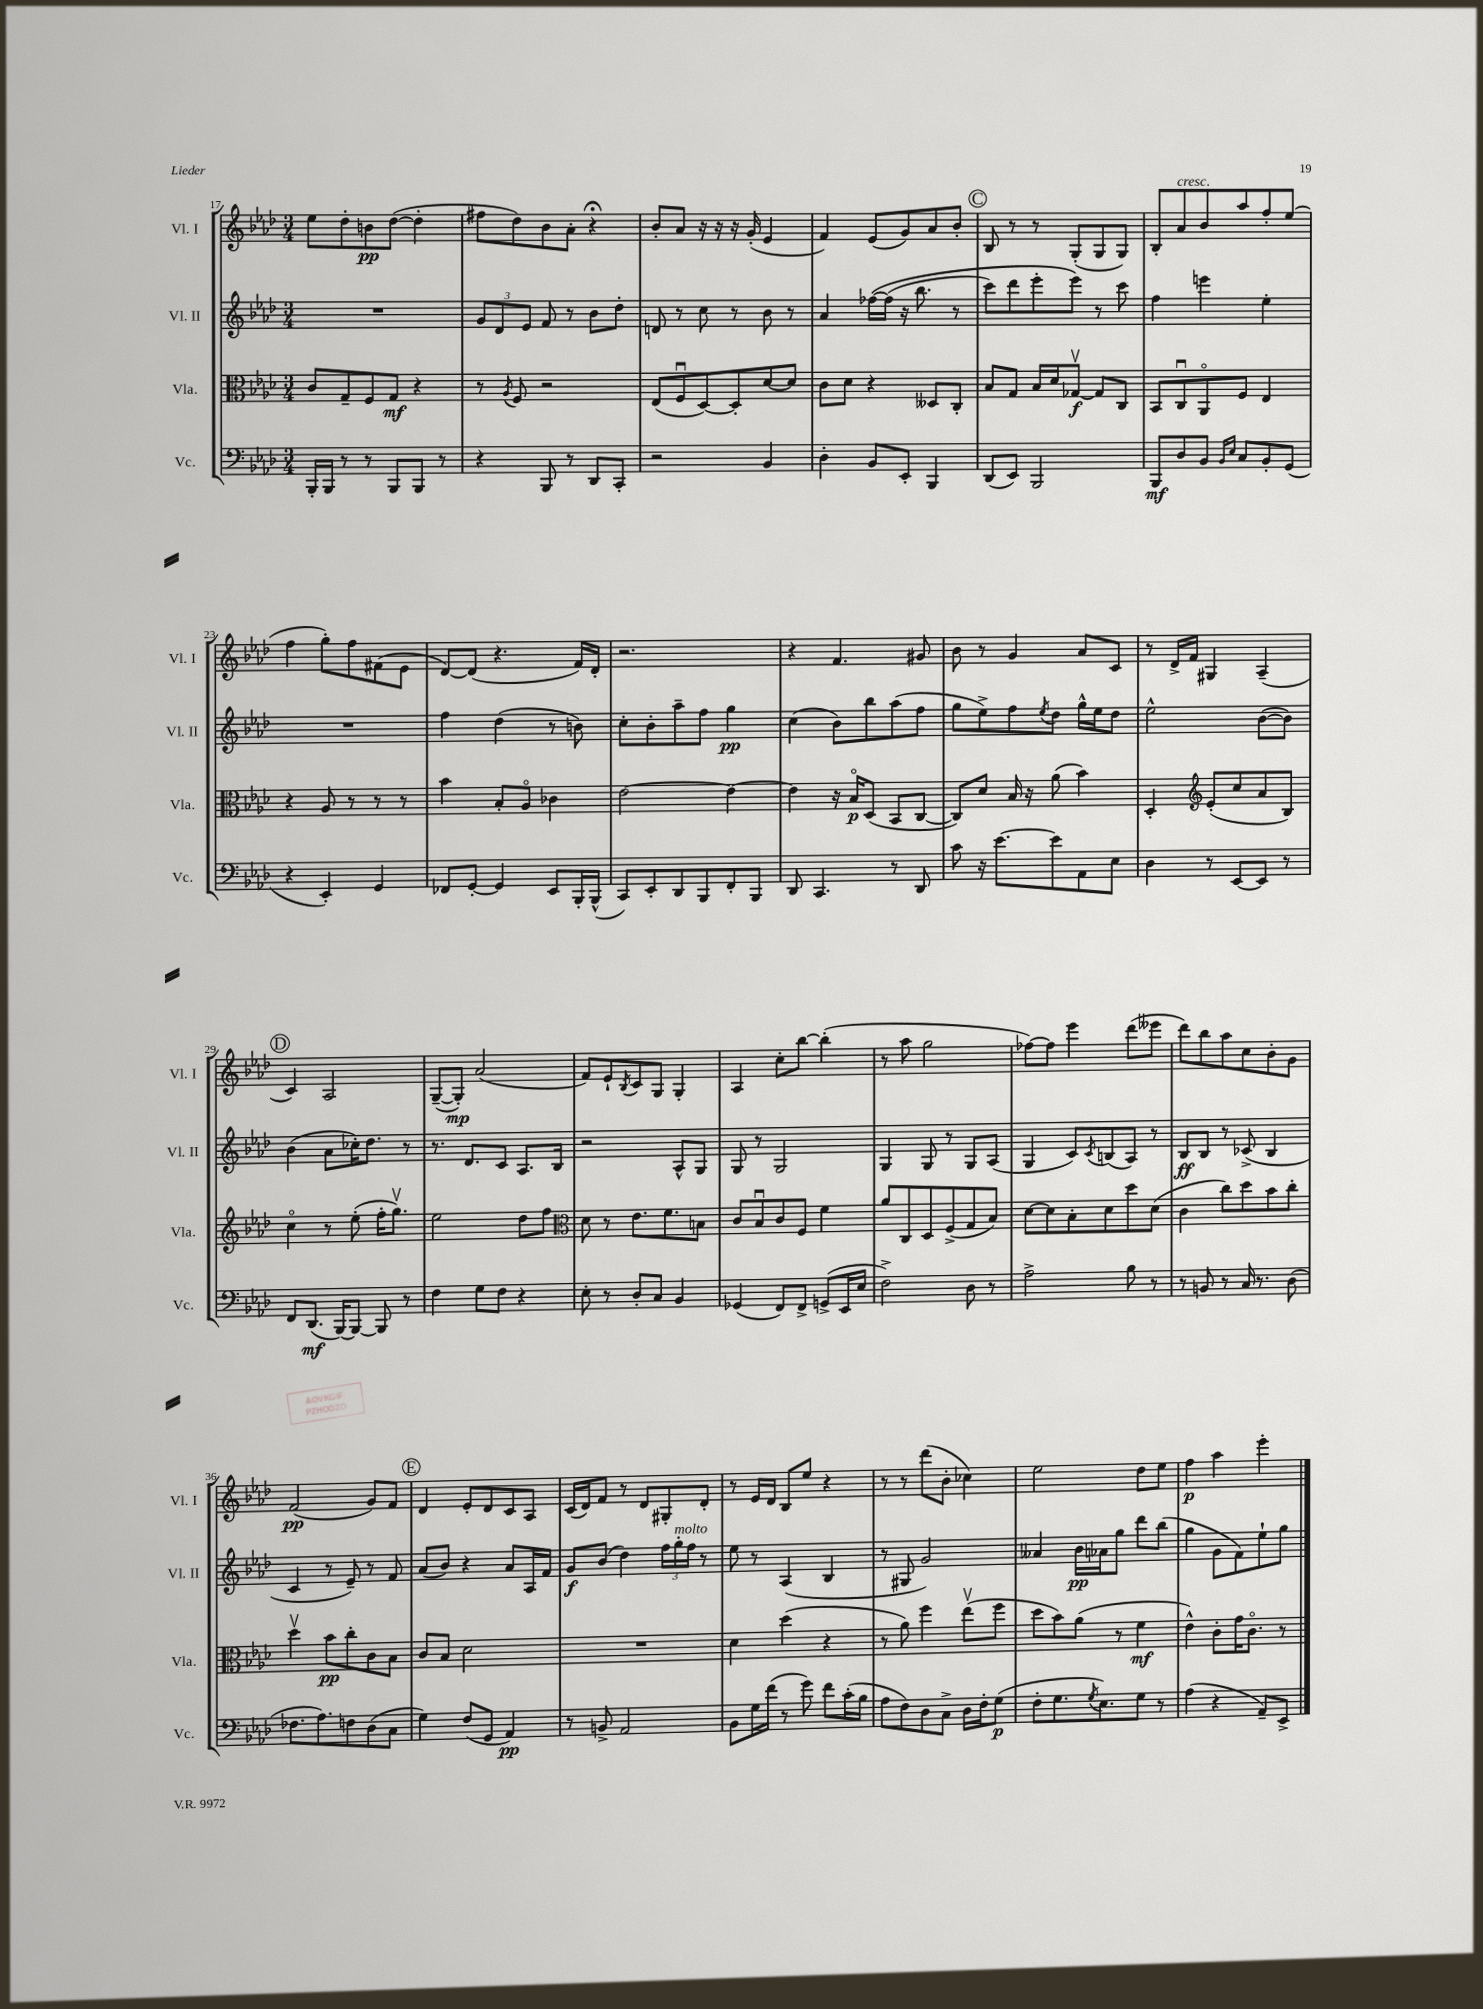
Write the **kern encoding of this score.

**kern	**dynam	**kern	**dynam	**kern	**dynam	**kern	**dynam
*part4	*part4	*part3	*part3	*part2	*part2	*part1	*part1
*staff4	*staff4	*staff3	*staff3	*staff2	*staff2	*staff1	*staff1
*I"Vc.	*	*I"Vla.	*	*I"Vl. II	*	*I"Vl. I	*
*I'Vc.	*	*I'Vla.	*	*I'Vl. II	*	*I'Vl. I	*
*clefF4	*	*clefC3	*	*clefG2	*	*clefG2	*
*k[b-e-a-d-]	*	*k[b-e-a-d-]	*	*k[b-e-a-d-]	*	*k[b-e-a-d-]	*
*M3/4	*	*M3/4	*	*M3/4	*	*M3/4	*
=17	=17	=17	=17	=17	=17	=17	=17
16BBB-'/LL	.	8c/L	.	2.r	.	8ee-\L	.
16BBB-/JJ	.	.	.	.	.	.	.
8r	.	8G~/	.	.	.	8dd-'\	.
8r	.	8F/	.	.	.	8bn\	pp
8BBB-/L	.	8G/J	mf	.	.	([8dd-\J	.
8BBB-/J	.	4r	.	.	.	4dd-'\]	.
8r	.	.	.	.	.	.	.
=18	=18	=18	=18	=18	=18	=18	=18
4r	.	8r	.	12g/L	.	8ff#X\L	.
.	.	.	.	12d-/	.	.	.
.	.	8qA-/	.	.	.	.	.
.	.	8F/	.	.	.	8dd-\)	.
.	.	.	.	12e-/J	.	.	.
8BBB-/	.	2r	.	8f/	.	8b-\	.
8r	.	.	.	8r	.	8a-'\J	.
8DD-/L	.	.	.	8b-\L	.	4r;<	.
8CC'/J	.	.	.	8dd-'\J	.	.	.
=19	=19	=19	=19	=19	=19	=19	=19
2r	.	(8E-/L	.	8dn/	.	8b-'/L	.
.	.	8Fu/	.	8r	.	8a-/J	.
.	.	[8D-/)	.	8cc\	.	16r	.
.	.	.	.	.	.	16r	.
.	.	8D-'/]	.	8r	.	16r	.
.	.	.	.	.	.	(16g'/	.
4BB-/	.	[8d-/	.	8b-\	.	4e-/	.
.	.	8d-/J]	.	8r	.	.	.
=20	=20	=20	=20	=20	=20	=20	=20
4D-'\	.	8c\L	.	4a-/	.	4f/)	.
.	.	8d-\J	.	.	.	.	.
8BB-/L	.	4r	.	([16ff-X\LL	.	(8e-/L	.
.	.	.	.	(16ff-\JJ]	.	.	.
8EE-'/J	.	.	.	16r	.	8g/)	.
.	.	.	.	8.bb-\	.	.	.
4BBB-/	.	8D--X/L	.	.	.	8a-/	.
.	.	8C'/J	.	8r	.	8b-'/J	.
!!LO:REH:place=s1:t=C
=21	=21	=21	=21	=21	=21	=21	=21
(8DD-/L	.	8B-/L	.	8ccc\L)	.	8B-/	.
8EE-/J)	.	8G/J	.	8ddd-\	.	8r	.
2BBB-/	.	16B-/LL	.	8eee-'\	.	8r	.
.	.	16d-/J	.	.	.	.	.
.	.	[8G-Xv/J	f	8eee-\J)	.	(8G'/L	.
.	.	8G-/L]	.	8r	.	8G/	.
.	.	8C/J	.	8ccc\	.	8G/J)	.
=22	=22	=22	=22	=22	=22	=22	=22
8BBB-/L	mf	8BB-/L	.	4ff\	.	8B-'/L	.
!	!	!	!	!	!	!LO:TX:a:i:t=cresc.	!
8D-/	.	8Cu/	.	.	.	8a-/	.
8BB-/J	.	8AA-/	.	4eeen\	.	8b-/	.
16qqBB-/LL	.	.	.	.	.	.	.
16qqE-/JJ	.	.	.	.	.	.	.
8C/L	.	8F/J	.	.	.	8aa-/	.
8BB-'/	.	4E-/	.	4ee-'\	.	8ff'/	.
(8GG/J	.	.	.	.	.	(8ee-/J	.
!!LO:LB:g=z
=23	=23	=23	=23	=23	=23	=23	=23
4r	.	4r	.	2.r	.	4ff\	.
4EE-'/)	.	8A-/	.	.	.	8gg'\L)	.
.	.	8r	.	.	.	8ff\	.
4GG/	.	8r	.	.	.	(8f#X\	.
.	.	8r	.	.	.	8e-\J	.
=24	=24	=24	=24	=24	=24	=24	=24
8FF-X/L	.	4b-\	.	4ff\	.	[8d-/L)	.
[8GG'/J	.	.	.	.	.	(8d-/J]	.
4GG/]	.	8B-'/L	.	(4dd-\	.	4.r	.
.	.	8A-/J	.	.	.	.	.
8EE-/L	.	4c-X\	.	8r	.	.	.
16BBB-'/L	.	.	.	8bn\)	.	16f/LL)	.
(16BBB-^^/JJ	.	.	.	.	.	16d-'/JJ	.
=25	=25	=25	=25	=25	=25	=25	=25
8CC/L)	.	[2e-\	.	8cc'\L	.	2.r	.
8EE-'/	.	.	.	8b-'\	.	.	.
8DD-/	.	.	.	8aa-~\	.	.	.
8BBB-/	.	.	.	8ff\J	.	.	.
8FF'/	.	4e-\_	.	4gg\	pp	.	.
8BBB-/J	.	.	.	.	.	.	.
=26	=26	=26	=26	=26	=26	=26	=26
8DD-/	.	4e-\]	.	(4cc\	.	4r	.
4.CC/	.	.	.	.	.	.	.
.	.	16r	.	8b-\L)	.	4.f/	.
.	.	16B-/KL	p	.	.	.	.
.	.	(8D-/J	.	8bb-\	.	.	.
8r	.	8BB-/L	.	(8aa-\	.	.	.
8DD-/	.	[8C/J	.	8ff\J	.	8g#X/	.
=27	=27	=27	=27	=27	=27	=27	=27
8c\	.	8C/L])	.	8gg\L	.	8b-\	.
16r	.	8d-/J	.	8ee-^\)	.	8r	.
[8.e-\L	.	.	.	.	.	.	.
.	.	16B-/	.	8ff\	.	4g/	.
.	.	16r	.	.	.	.	.
.	.	.	.	8qee-/	.	.	.
8e-\]	.	(8a-\	.	8dd-\J	.	.	.
8AA-\	.	4b-\)	.	16gg^^\LL	.	8a-/L	.
.	.	.	.	16ee-\J	.	.	.
8E-\J	.	.	.	8dd-\J	.	8c/J	.
=28	=28	=28	=28	=28	=28	=28	=28
4D-\	.	4D-'/	.	2ee-^^\	.	8r	.
.	.	.	.	.	.	16d-^/LL	.
.	.	.	.	.	.	16f/JJ	.
*	*	*clefG2	*	*	*	*	*
8r	.	(8e-'/L	.	.	.	4G#X/	.
[8EE-/L	.	8cc/	.	.	.	.	.
8EE-/J]	.	8a-/	.	([8b-\L	.	(4A-~/	.
8r	.	8B-/J)	.	8b-\J])	.	.	.
!!LO:LB:g=z
!!LO:REH:place=s1:t=D
=29	=29	=29	=29	=29	=29	=29	=29
8FF/L	.	4cc\	.	(4b-\	.	4c/)	.
(8.DD-/J	mf	.	.	.	.	.	.
.	.	8r	.	8a-\L	.	2A-/	.
[16BBB-/KL)	.	.	.	.	.	.	.
8BBB-/J_	.	(8ee-'\	.	16cc-X'\K)	.	.	.
.	.	.	.	8.dd-\J	.	.	.
8BBB-/]	.	16ff'\KL	.	.	.	.	.
.	.	8.ggv\J)	.	.	.	.	.
8r	.	.	.	8r	.	.	.
=30	=30	=30	=30	=30	=30	=30	=30
4F\	.	2ee-\	.	8.r	.	([8G~/L	.
.	.	.	.	.	.	8G'/J])	mp
.	.	.	.	8.d-/L	.	.	.
8G\L	.	.	.	.	.	(2a-/	.
8F\J	.	.	.	8c/J	.	.	.
4r	.	8dd-\L	.	8.A-/L	.	.	.
.	.	8ff\J	.	.	.	.	.
.	.	.	.	16B-/Jk	.	.	.
=31	=31	=31	=31	=31	=31	=31	=31
*	*	*clefC3	*	*	*	*	*
8E-'\	.	8d-\	.	2r	.	8f/L)	.
8r	.	8r	.	.	.	8e-`/	.
.	.	.	.	.	.	8qB-/	.
8D-'/L	.	8.e-\L	.	.	.	8c/	.
8C/J	.	.	.	.	.	8G/J	.
.	.	8.f\	.	.	.	.	.
4BB-/	.	.	.	8A-^^/L	.	4G'/	.
.	.	8Bn\J	.	8G/J	.	.	.
=32	=32	=32	=32	=32	=32	=32	=32
(4GG-X/	.	8c/L	.	8G/	.	4A-/	.
.	.	8B-u/	.	8r	.	.	.
8FF/L)	.	8c/	.	2G/	.	8cc'\L	.
8FF^/J	.	8F/J	.	.	.	[8bb-\J	.
(8GGn^/L	.	4f\	.	.	.	(4bb-'\]	.
16EE-/L	.	.	.	.	.	.	.
16E-/JJ	.	.	.	.	.	.	.
=33	=33	=33	=33	=33	=33	=33	=33
2F^\)	.	8a-/L	.	4G/	.	8r	.
.	.	8C/	.	.	.	8aa-\	.
.	.	8D-/	.	8G/	.	2gg\	.
.	.	(8F^/	.	8r	.	.	.
8D-\	.	8G/	.	8G/L	.	.	.
8r	.	8B-/J)	.	(8A-/J	.	.	.
=34	=34	=34	=34	=34	=34	=34	=34
2A-^\	.	[8d-\L	.	4G/	.	[8ff-X\L)	.
.	.	8d-\]	.	.	.	8ff-\J]	.
.	.	8B-'\	.	8c/L)	.	4eee-\	.
.	.	.	.	8qc/	.	.	.
.	.	8d-\	.	(8Bn/	.	.	.
8B-\	.	8dd-\	.	8A-/J)	.	(8ddd-\L	.
8r	.	(8d-\J	.	8r	.	8eee--X\J	.
=35	=35	=35	=35	=35	=35	=35	=35
8r	.	4c\	.	8B-/L	ff	8ddd-\L)	.
8BBn/	.	.	.	8B-/J	.	8bb-\	.
8r	.	8cc\L)	.	8r	.	8aa-\	.
16C/	.	8dd-\	.	(8c-X^/	.	8cc\	.
8.r	.	.	.	.	.	.	.
.	.	8b-\	.	4B-/	.	8b-'\	.
(8D-\	.	8cc'\J	.	.	.	8g\J	.
!!LO:LB:g=z
=36	=36	=36	=36	=36	=36	=36	=36
8.F-X\L	.	4dd-v\	.	4c/	.	(2f/	pp
8.A-\)	.	.	.	.	.	.	.
.	.	8b-\L	pp	8r	.	.	.
8Fn\	.	8cc'\	.	8e-~/)	.	.	.
(8D-\	.	8c\	.	8r	.	8g/L)	.
8C\J	.	8B-\J	.	8f/	.	8f/J	.
!!LO:REH:place=s1:t=E
=37	=37	=37	=37	=37	=37	=37	=37
4G\)	.	8c/L	.	(8a-/L	.	4d-/	.
.	.	8B-/J	.	8b-/J)	.	.	.
(8F/L	.	2d-\	.	4r	.	8e-'/L	.
8GG/J	.	.	.	.	.	8d-/	.
4AA-/)	pp	.	.	8a-/L	.	8c/	.
.	.	.	.	16A-/L	.	8A-/J	.
.	.	.	.	16f/JJ	.	.	.
=38	=38	=38	=38	=38	=38	=38	=38
8r	.	2.r	.	8g/L	f	(16c/LL	.
.	.	.	.	.	.	16d-/J)	.
8BBn^/	.	.	.	(8b-/J	.	8f/J	.
2AA-/	.	.	.	4dd-\)	.	8r	.
.	.	.	.	.	.	8d-/L	.
.	.	.	.	24ff\LL	.	8G#X'/	.
!	!	!	!	!LO:TX:a:i:t=molto	!	!	!
.	.	.	.	24gg'\	.	.	.
.	.	.	.	24ff\JJ	.	.	.
.	.	.	.	8r	.	8d-'/J	.
=39	=39	=39	=39	=39	=39	=39	=39
8BB-\L	.	4d-\	.	8ee-\	.	8r	.
16G\L	.	.	.	8r	.	16e-/LL	.
(16f\JJ	.	.	.	.	.	16d-/JJ	.
8r	.	(4dd-\	.	(4A-/	.	8B-/L	.
8g\)	.	.	.	.	.	8ee-/J	.
8f\L	.	4r	.	4B-/	.	4r	.
(16c'\L	.	.	.	.	.	.	.
16B-\JJ	.	.	.	.	.	.	.
=40	=40	=40	=40	=40	=40	=40	=40
8A-\L	.	8r	.	8r	.	8r	.
8F\)	.	8a-\)	.	8G#X/	.	8r	.
8D-\	.	4ff\	.	2g/)	.	(8ddd-\L	.
8C^\J	.	.	.	.	.	8b-'\J	.
16D-\LL	.	(8ee-v\L	.	.	.	4cc-X\)	.
16F'\J	.	.	.	.	.	.	.
(8G\J	p	8ff\J	.	.	.	.	.
=41	=41	=41	=41	=41	=41	=41	=41
8F'\L	.	8dd-\L	.	4a--X/	.	2ee-\	.
8.G\	.	8b-\)	.	.	.	.	.
.	.	(8a-\J	.	16b-\LL	pp	.	.
8qG/	.	.	.	.	.	.	.
8.E-\)	.	.	.	16a-X\J	.	.	.
.	.	8r	.	8gg\J	.	.	.
8G\J	.	4f\	mf	8ddd-\L	.	8dd-\L	.
8r	.	.	.	(8bb-\J	.	8ee-\J	.
=42	=42	=42	=42	=42	=42	=42	=42
(4A-\	.	4e-^^\)	.	4gg\	.	4ff\	p
4r	.	8c'\L	.	8g\L	.	4aa-\	.
.	.	16g\K	.	8f\)	.	.	.
.	.	8.c\J	.	.	.	.	.
8AA-~/L)	.	.	.	8ee-`\	.	4eee-'\	.
8EE-^/J	.	8r	.	8gg\J	.	.	.
==	==	==	==	==	==	==	==
*-	*-	*-	*-	*-	*-	*-	*-
